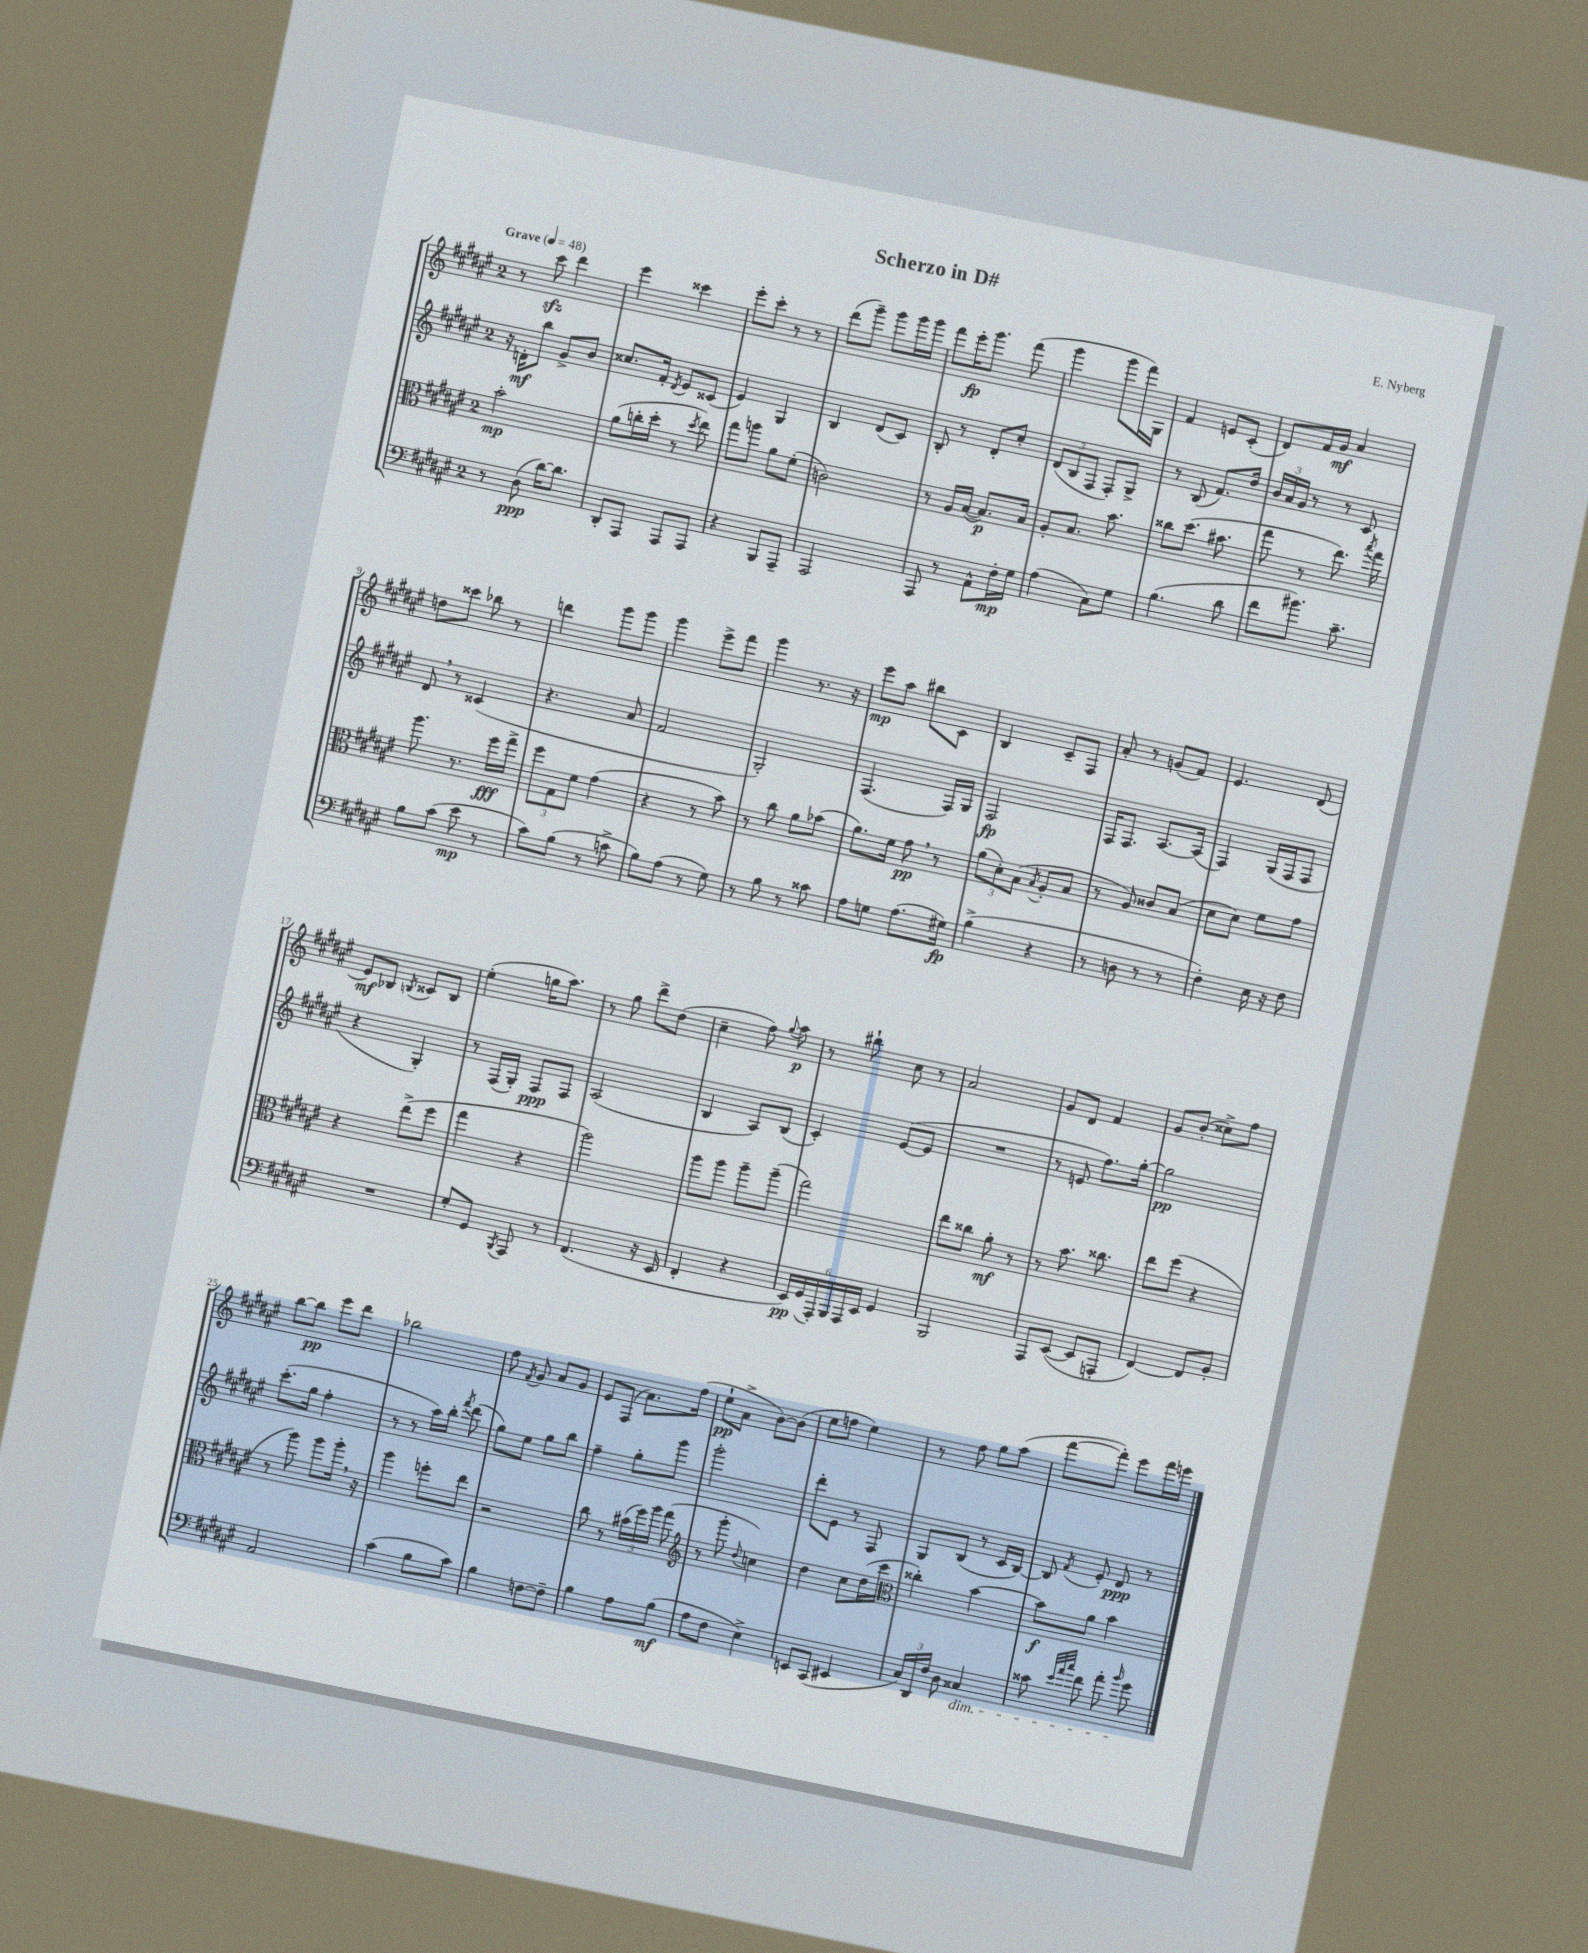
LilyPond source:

\header { title = "Scherzo in D#" composer = "E. Nyberg" }
<<
\new StaffGroup <<
\new Staff = "s0" {
    \clef treble \key fis \major \once \override Staff.TimeSignature.style = #'single-digit \time 2/4 \tempo "Grave" 4 = 48
    \autoBeamOff r8 cis'''8\sfz dis'''4 |
    eis'''4 cisis'''4 |
    eis'''8[-. cis'''8]-. r8 r8 |
    dis'''8[( gis'''8]--) gis'''8[ gis'''16 gis'''16] |
    fis'''8[ eis'''16-.\fp gis'''8.] fis'''8( |
    gis'''4 gis'''8[ fis'''16) gis16] |
    fis'4 e'8[ cis'8]-.( |
    dis'8[) fis'16 gis'16]\mf ais'4 |
    d''8[ cisis'''8] bes''8 r8 |
    d'''4 gis'''8[ gis'''8] |
    gis'''4 eis'''8[-> fis'''8] |
    gis'''4 r8. r16 |
    eis'''8[\mp ais''8] bis''8[ cis'8] |
    b4 cis'8[-- fis8] |
    ais'8-. r8 g'8[( fis'8]) |
    eis'4. dis'8( |
    eis'8[\mf) bes8] \acciaccatura { b8 } cisis'8[ b8] |
    eis''4-.( g''16[ ais''8.]) |
    r8 gis''8 dis'''8[-> dis''8]( |
    cis''4-- fis''8) \appoggiatura { gis''8 } ais''8\p |
    r8 bis''8-! cis''8 r8 |
    ais'2 |
    gis'8[ dis'8] fis'4 |
    gis'8[ b'8]-.( cisis''8[->) fis''8] |
    b''8[~ b''8]\pp eis'''8[ dis'''8] |
    bes''2 |
    fis''8 \acciaccatura { fis'8 } gis'8 ais'8[ gis'8] |
    eis'8[ fis8]( ais'8.[) fis''16]( |
    eis''8[-!\pp ais'8]-> b'8[~) b'8]( |
    eis''8[ f''8] eis''4) |
    r8 fis''8 gis''8[ ais''8]( |
    fis'''8[~ fis'''8]-.) eis'''8[ fis'''16 e'''16] \bar "|." |
}
\new Staff = "s1" {
    \clef treble \key fis \major \once \override Staff.TimeSignature.style = #'single-digit \time 2/4
    \autoBeamOff r16 d'16[-.\mf b''8] gis'8[-> b'8] |
    cisis''8.[ fis'16]-. \acciaccatura { dis'8 } eis'8[ cisis'8]( |
    eis'4) gis4 |
    b4 dis'8[( cis'8]) |
    b8-. r8 dis'8[-. cis''8]-. |
    \tuplet 3/2 { dis'8[( b8 fis8] } fis8[-.) gis8]-> |
    r8 b8( fis'8.[) dis''16] |
    \tuplet 3/2 { b'16[ ais'16 gis'16] } r8 r8 cis'8 |
    dis'8 \breathe r8 cisis'4( |
    r4. ais'8 |
    fis'2 |
    gis2-.) |
    fis4.( fis16[) gis16] |
    fis2\fp |
    fis16[ fis8.] ais8.[~ ais16]( |
    fis4) gis16[( fis16 fis8] |
    r4 gis4-.) |
    r8 fis16[( gis16]-.) fis8[\ppp fis8] |
    ais2( |
    b4 ais8[) b8]( |
    cis'4-.) eis'8[~( eis'8] |
    R2 |
    r8 e'8 fis''8.[) gis''16]~-. |
    gis''2\pp |
    cis'''8.[-.( gis''16] fis''4-. |
    r8 r8 ais''16[) b''16]-. \acciaccatura { fis'''8 } dis'''8( |
    gis''8[) eis''8] gis''8[ b''8] |
    fis''4-- gis''8[-. gis'''8] |
    gis'''2-. |
    dis'''8[-. eis'8] r8 fis8 |
    gis8[ b8]( r8 cis'16[ b16]~) |
    b8 \acciaccatura { fis'8 } eis'8-. dis'8\ppp r8 \bar "|." |
}
\new Staff = "s2" {
    \clef alto \key fis \major \once \override Staff.TimeSignature.style = #'single-digit \time 2/4
    \autoBeamOff b'2-.\mp |
    ais'8[( c''16-. dis''16]-. r8 \acciaccatura { dis''8 } eis''8) |
    gis''8[ a''8] ais'8[ fis'8]-.( |
    c'2) |
    r8 ais16[ b16]~( b8.[\p) b16] |
    ais8[-. b8.] b'8. |
    cisis''8[ dis''8.]( bis'8. |
    gis''8 r8 eis''8.) \acciaccatura { b''8 } gis''16 |
    ais''8. r8. fis''16[\fff gis''16]-> |
    \tuplet 3/2 { fis''8[ gis8 fis'8] } gis'4( |
    r4 r8 b'8) |
    r8 cis''8 ais'8[ bes'8]( |
    ais'8.[) fis'16] gis'8\pp \breathe r8 |
    \tuplet 3/2 { ais'8[( dis'8-.) b8]( } \acciaccatura { b8 } ais8[-. b8] |
    r8 ais8) cisis'8[ b8]( |
    dis'8[ dis'8]) fis'8[ gis'8] |
    r4 eis''8[->( fis''8] |
    gis''4 r4 |
    ais''2) |
    ais''8[ ais''8] ais''8[-- ais''8]--( |
    gis''2) |
    eis''8[ cisis''8] ais'8-.\mf r8 |
    r8 b'8. cisis''8. |
    eis''8[ fis''8]( r4 |
    r8 ais''8) ais''8[ ais''16]-. \breathe r16 |
    ais''4 f''8[-. eis''8] |
    r2 |
    cis''8 r8 \tuplet 3/2 { bis'16[( fis''16) ais''16] } gis''8( |
    \clef treble r8 gis'''8-. \appoggiatura { dis''8 } c''4) |
    dis''4 cis''8[ dis''16( cis'''16] |
    \clef alto cisis''4-.) b'4~ |
    b'8[\f ais'8] b'4 \bar "|." |
}
\new Staff = "s3" {
    \clef bass \key fis \major \once \override Staff.TimeSignature.style = #'single-digit \time 2/4
    \autoBeamOff r8 dis8\ppp( dis'16[~) dis'8.] |
    dis,8[-. ais,,8] ais,,8[ ais,,8] |
    r4 b,,8[ ais,,8]-- |
    ais,,2 |
    ais,,8 r8 ais,8[-^ fis16-.\mp gis16] |
    ais4( cis8[) gis8] |
    b4.( dis'8 |
    fis'8[ bis'8.]) cis'8.-- |
    b8[ cis'8]( eis'8\mp r8 |
    cis'8[) b8]( r8 c'8-> |
    b8[) ais8]( r8 gis8) |
    r8 b8 r8 cisis'8 |
    ais8[ g8] ais8.[( gis16]\fp) |
    b4->( r4 |
    r8 d8 r8 r8 |
    fis4-.) eis16 r16 fis8 |
    R2 |
    gis8[-. gis,8] \acciaccatura { b,,8 } ais,,8 r8 |
    fis,4.( r16 eis,16 |
    fis,4-. r4 |
    \tuplet 6/4 { eis,16[\pp) gis,16( ais,,16-.) b,,16 ais,,16 eis,16] } gis,4 |
    b,,2 |
    ais,,8[ eis,8]~( eis,8[ a,,8]-. |
    fis,4~) fis,8[ b,8]-. |
    ais,2 |
    cis'4( b8[ cis'8]) |
    b4 f8[~ f8]-- |
    b4 ais8[ b8]\mf( |
    ais8[ fis8] eis4->) |
    e,8[ cis,8]( eis,4 |
    \tuplet 3/2 { cis16[) dis,16 fis16] } dis8 cisis4\dim |
    cisis'8 \grace { eis'32[ ais'32 cis''32] } fis'8 ais'8-. \grace { b'16 } gis'8\! \bar "|." |
}
>>
>>
